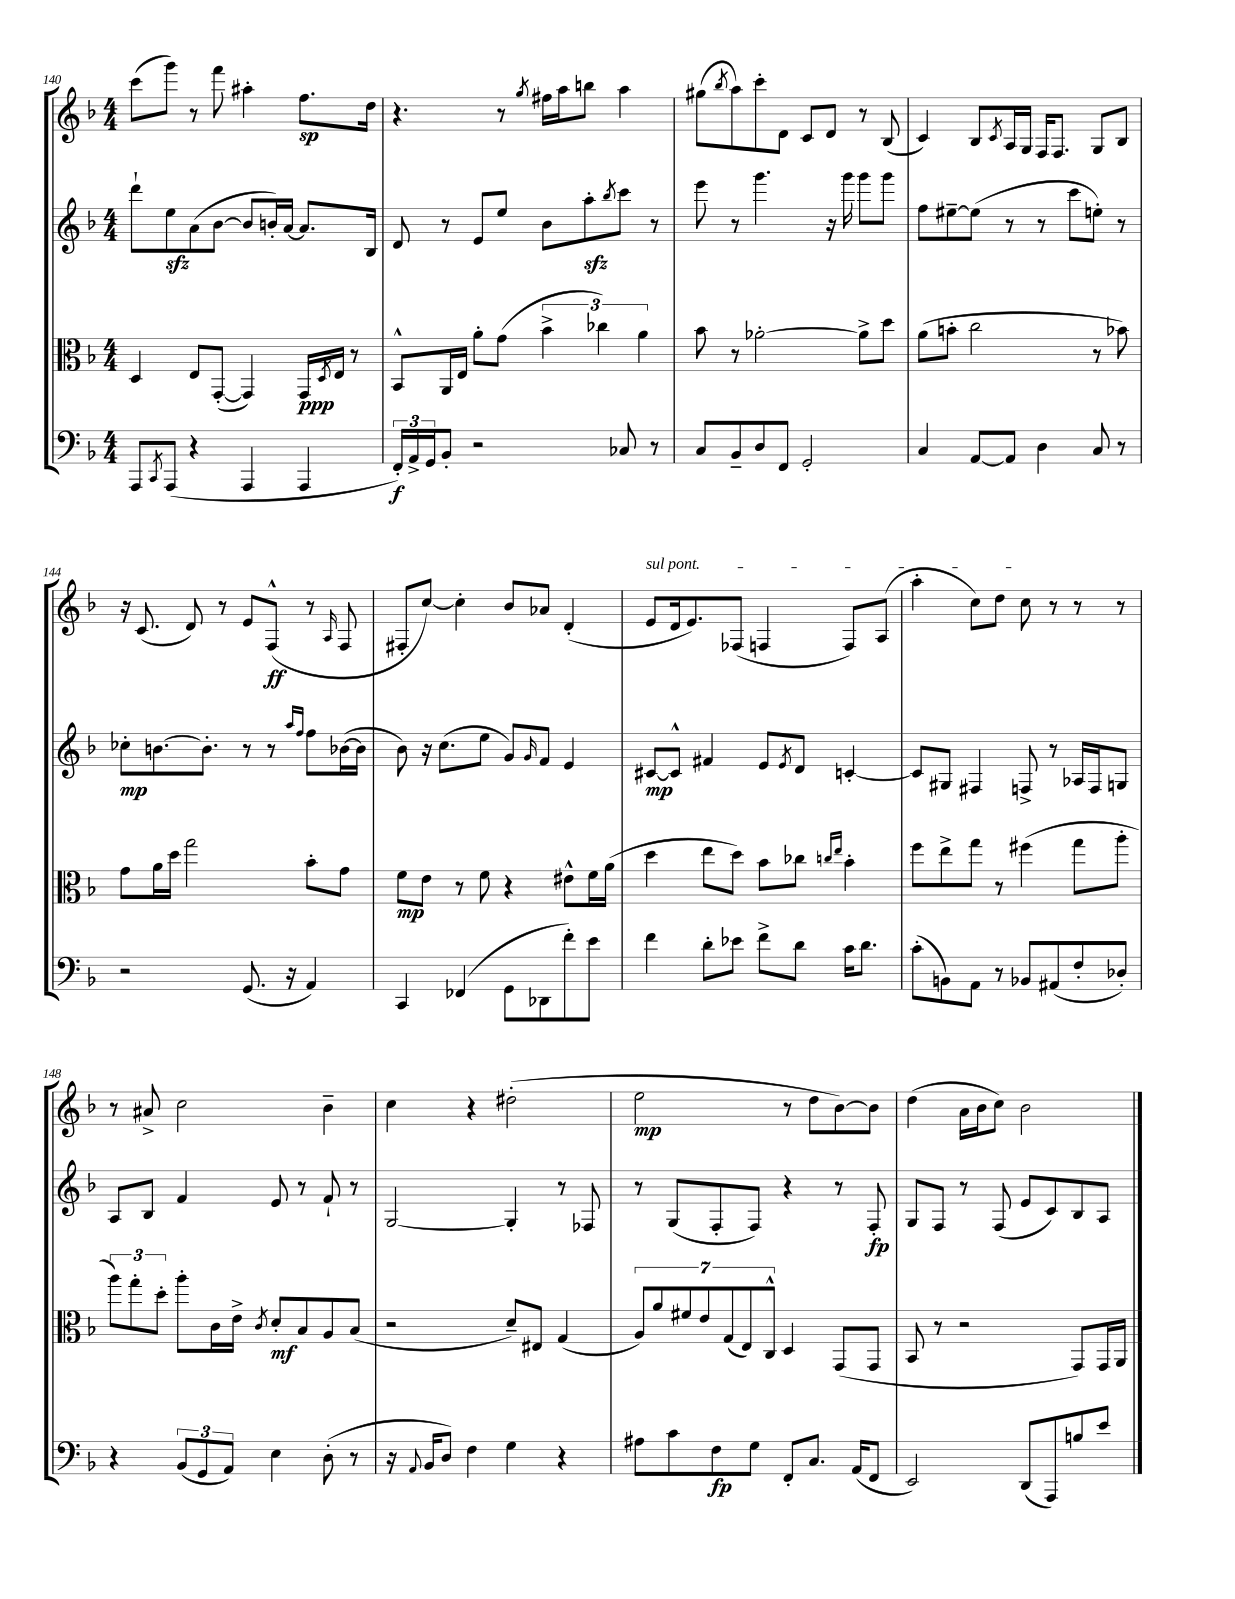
<<
\new StaffGroup <<
\new Staff = "s0" {
    \clef treble \key f \major \numericTimeSignature \time 4/4
    c'''8( g'''8) r8 f'''8 ais''4-. f''8.\sp d''16 |
    r4. r8 \acciaccatura { g''8 } fis''16 a''16 b''8 a''4 |
    gis''8( \acciaccatura { bes''8 } a''8) c'''8-. d'8 c'8 d'8 r8 bes8( |
    c'4) bes8 \acciaccatura { c'8 } a16 g16 f16 f8. g8 bes8 |
    r16 c'8.( d'8) r8 e'8 f8-^\ff( r8 \grace { a16 } f8 |
    fis8-. c''8~) c''4-. bes'8 aes'8 d'4-.( |
    \once \override TextSpanner.bound-details.left.text = \markup { \italic "sul pont." } e'8\startTextSpan d'16 e'8.) fes8( f4 f8) a8( |
    a''4-. c''8) d''8 c''8\stopTextSpan r8 r8 r8 |
    r8 ais'8-> c''2 bes'4-- |
    c''4 r4 dis''2-.( |
    e''2\mp r8 d''8 bes'8~) bes'8 |
    d''4( a'16 bes'16 c''8) bes'2 \bar "|." |
}
\new Staff = "s1" {
    \clef treble \key f \major \numericTimeSignature \time 4/4
    d'''8-! e''8\sfz a'8( bes'8~ bes'8 b'16-.) a'16~ a'8. bes16 |
    d'8 r8 e'8 e''8 bes'8 a''8-.\sfz \acciaccatura { bes''8 } c'''8 r8 |
    e'''8 r8 g'''4. r16 g'''16 g'''8 g'''8 |
    f''8 eis''8~-- eis''8( r8 r8 c'''8 e''8-.) r8 |
    ces''8-.\mp b'8.~ b'8.-. r8 r8 \grace { a''16 f''16 } f''8 bes'16~( bes'16 |
    bes'8) r16 c''8.( e''8 g'8) \grace { g'16 } f'8 e'4 |
    cis'8~\mp cis'8-^ fis'4 e'8 \acciaccatura { e'8 } d'8 c'4~-. |
    c'8 gis8 fis4 f8-> r8 aes16 f16 g8 |
    a8 bes8 f'4 e'8 r8 f'8-! r8 |
    g2~ g4-. r8 fes8 |
    r8 g8( f8-. f8) r4 r8 f8-.\fp |
    g8 f8 r8 f8( e'8 c'8) bes8 a8 \bar "|." |
}
\new Staff = "s2" {
    \clef alto \key f \major \numericTimeSignature \time 4/4
    d4 e8 g,8~-.( g,4) g,16\ppp \acciaccatura { d8 } e16 r8 |
    bes,8-^ a,16 e16 a'8-. g'8( \tuplet 3/2 { bes'4-> ces''4) a'4 } |
    bes'8 r8 aes'2~-. aes'8-> d''8 |
    a'8( b'8-. c''2 r8 bes'8) |
    g'8 a'16 d''16 g''2 bes'8-. g'8 |
    f'8\mp e'8 r8 f'8 r4 eis'8-^ f'16 a'16( |
    d''4 e''8 d''8) bes'8 ces''8 \grace { c''16 e''16 } bes'4-. |
    f''8 e''8-> g''8 r8 fis''4( g''8 a''8-. |
    \tuplet 3/2 { a''8) g''8-. d''8-. } a''8-. c'16 e'16-> \acciaccatura { c'8 } d'8-.\mf bes8 a8 bes8( |
    r2 d'8--) eis8 g4( |
    \tuplet 7/4 { a8) a'8 fis'8 e'8 g8( e8) c8-^ } d4 g,8( g,8 |
    bes,8 r8 r2 g,8) g,16 a,16 \bar "|." |
}
\new Staff = "s3" {
    \clef bass \key f \major \numericTimeSignature \time 4/4
    a,,8 \acciaccatura { c,8 } a,,8( r4 a,,4 a,,4 |
    \tuplet 3/2 { f,16-.\f) a,16-> g,16 } bes,8-. r2 ces8 r8 |
    c8 bes,8-- d8 f,8 g,2-. |
    c4 a,8~ a,8 d4 c8 r8 |
    r2 g,8.( r16 a,4) |
    c,4 fes,4( g,8 des,8 f'8-.) e'8 |
    f'4 d'8-. ees'8 f'8-> d'8 c'16 d'8. |
    c'8-.( b,8) a,8 r8 bes,8 ais,8( f8-. des8-.) |
    r4 \tuplet 3/2 { bes,8( g,8 a,8) } e4 d8-.( r8 |
    r16 \appoggiatura { a,8 } bes,16 d8) f4 g4 r4 |
    ais8 c'8 f8\fp g8 f,8-. c8. a,16( f,8 |
    e,2) d,8( a,,8) b8 e'8 \bar "|." |
}
>>
>>
\layout { \context { \Score currentBarNumber = #140 } }
